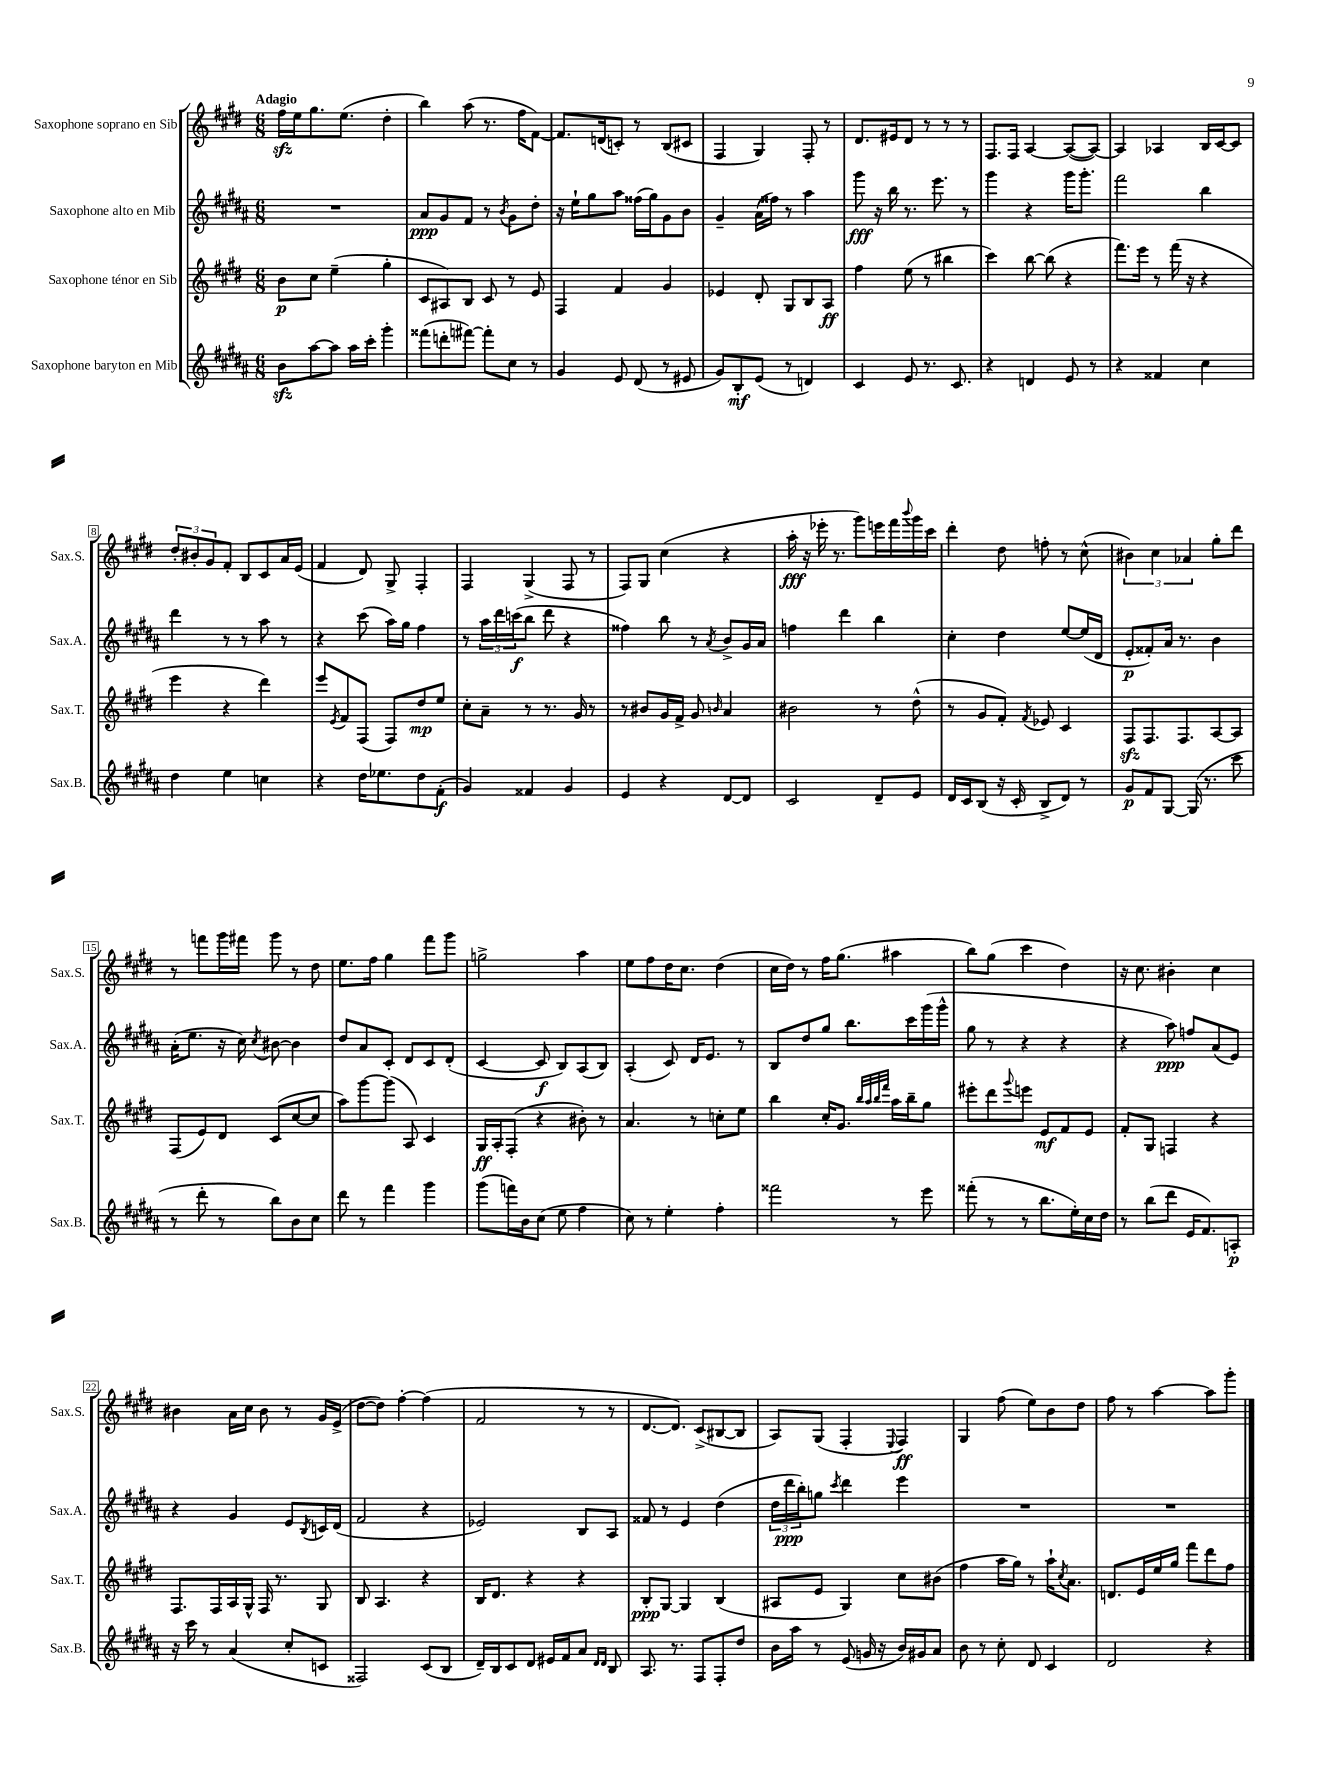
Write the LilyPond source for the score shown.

<<
\new StaffGroup <<
\new Staff = "s0" \with { instrumentName = "Saxophone soprano en Sib" shortInstrumentName = "Sax.S." } {
    \clef treble \key e \major \numericTimeSignature \time 6/8 \tempo "Adagio"
    fis''16\sfz e''16 gis''8. e''8.( dis''4-. |
    b''4) a''8( r8. fis''16 fis'8~) |
    fis'8. d'16( c'8-.) r8 b8( cis'8 |
    fis4 gis4) fis8-. r8 |
    dis'8. eis'16 dis'8 r8 r8 r8 |
    fis8. fis16 a4~ a8~( a8~) |
    a4 aes4 b16 cis'16~ cis'8 |
    \tuplet 3/2 { dis''8-. bis'8-. gis'8 } fis'8-. b8 cis'8 a'16 e'16( |
    fis'4 dis'8) gis8-> fis4-. |
    fis4 gis4->( fis8 r8 |
    fis8) gis8 cis''4( r4 |
    a''16-.\fff r16 ees'''16-. r8. gis'''8) e'''16 fis'''16 \appoggiatura { b'''8 } gis'''16 cis'''16 |
    dis'''4-. dis''8 f''8-. r8 cis''8-^( |
    \tuplet 3/2 { bis'4) cis''4 aes'4 } gis''8-. dis'''8 |
    r8 f'''8 gis'''16 fis'''16 gis'''8 r8 dis''8 |
    e''8. fis''16 gis''4 fis'''8 gis'''8 |
    g''2-> a''4 |
    e''8 fis''8 dis''16 cis''8. dis''4( |
    cis''16 dis''16) r8 fis''16 gis''8.( ais''4 |
    b''8) gis''8( cis'''4 dis''4) |
    r16 cis''8. bis'4-. cis''4 |
    bis'4 a'16 cis''16 bis'8 r8 gis'16 e'16->( |
    dis''8~ dis''8) fis''4~-. fis''4( |
    fis'2 r8 r8 |
    dis'8.~ dis'8.) cis'8->( bis8~ bis8 |
    a8) gis8( fis4-. \appoggiatura { e8 } fis4\ff) |
    gis4 fis''8( e''8) b'8 dis''8 |
    fis''8 r8 a''4~ a''8 gis'''8-. \bar "|." |
}
\new Staff = "s1" \with { instrumentName = "Saxophone alto en Mib" shortInstrumentName = "Sax.A." } {
    \clef treble \key b \major \numericTimeSignature \time 6/8
    R2. |
    ais'8\ppp gis'8 fis'8 r8 \acciaccatura { b'8 } gis'8 dis''8-. |
    r16 e''16-! gis''8 ais''8 fisis''16( gis''16) gis'8 b'8 |
    gis'4-- ais'16( fisis''16) r8 ais''4 |
    gis'''8\fff r16 b''16 r8. e'''8. r8 |
    gis'''4 r4 gis'''16 gis'''8.-. |
    fis'''2 b''4 |
    dis'''4 r8 r8 ais''8 r8 |
    r4 cis'''8( ais''16) gis''16 fis''4 |
    r8 \tuplet 3/2 { ais''16 dis'''16 c'''16\f( } b''8 dis'''8 r4 |
    fisis''4) b''8 r8 \acciaccatura { ais'8 } b'8-> gis'16 ais'16 |
    f''4 dis'''4 b''4 |
    cis''4-. dis''4 e''8~ e''16( dis'16 |
    e'8-.\p fisis'8-.) ais'16 r8. b'4 |
    ais'16-.( e''8. r16 cis''16) \acciaccatura { cis''8 } bis'8~ bis'4 |
    dis''8 ais'8 cis'8-. dis'8 cis'8 dis'8-.( |
    cis'4~ cis'8\f b8) ais8( b8) |
    ais4-.( cis'8) dis'16 e'8. r8 |
    b8 dis''8 gis''8 b''8. cis'''16 gis'''16( gis'''16-^ |
    gis''8 r8 r4 r4 |
    r4 ais''8\ppp) f''8 ais'8( e'8) |
    r4 gis'4 e'8 \acciaccatura { b8 } c'16 dis'16( |
    fis'2 r4 |
    ees'2) b8 ais8 |
    fisis'8 r8 e'4 dis''4( |
    \tuplet 3/2 { dis''16 dis'''16\ppp b''16-.) } g''8 \acciaccatura { cis'''8 } dis'''4 e'''4 |
    R2. |
    R2. \bar "|." |
}
\new Staff = "s2" \with { instrumentName = "Saxophone ténor en Sib" shortInstrumentName = "Sax.T." } {
    \clef treble \key e \major \numericTimeSignature \time 6/8
    b'8\p cis''8 e''4--( gis''4-. |
    cis'8 ais8) b8 cis'8 r8 e'8 |
    fis4 fis'4 gis'4 |
    ees'4 dis'8-. gis8 b8 a8\ff |
    fis''4 e''8( r8 bis''4 |
    cis'''4) b''8~ b''8( r4 |
    fis'''8.) e'''16 r8 fis'''16( r16 r4 |
    e'''4 r4 dis'''4) |
    e'''8 \acciaccatura { e'8 } fis'8 fis8( fis8) dis''8\mp e''8 |
    cis''8-. a'8-- r8 r8. gis'16 r8 |
    r8 bis'8 gis'16 fis'16-> gis'8 \grace { b'16 } a'4 |
    bis'2 r8 dis''8-^( |
    r8 gis'8 fis'8-.) \acciaccatura { fis'8 } ees'8 cis'4 |
    fis8\sfz fis8. fis8. a8~ a8 |
    fis8( e'8) dis'8 cis'8( cis''8~ cis''8 |
    a''8) gis'''8~ gis'''8( a8) cis'4 |
    gis16\ff a16-. fis8-.( r4 bis'8-.) r8 |
    a'4. r8 c''8-. e''8 |
    b''4 cis''16-. gis'8. \grace { b''32 a''32 b''32 fis'''32 } a''16 b''16-- gis''8 |
    eis'''8-. dis'''8 \appoggiatura { gis'''8 } e'''8 e'8\mf fis'8 e'8 |
    fis'8-. gis8 f4 r4 |
    fis8. fis16 a16 gis16-^ fis16 r8. gis8 |
    b8 a4. r4 |
    b16 dis'8. r4 r4 |
    b8-.\ppp gis8~ gis4 b4( |
    ais8 e'8 gis4) cis''8 bis'8( |
    fis''4 a''16 gis''16) r8 a''16-! \acciaccatura { cis''8 } a'8. |
    d'8. e'16 e''16 gis''16 fis'''8 dis'''8 fis''8 \bar "|." |
}
\new Staff = "s3" \with { instrumentName = "Saxophone baryton en Mib" shortInstrumentName = "Sax.B." } {
    \clef treble \key b \major \numericTimeSignature \time 6/8
    b'8\sfz ais''8~ ais''8 ais''16 cis'''16-. gis'''4-. |
    fisis'''8( d'''8-. fis'''8~) fis'''8-. cis''8 r8 |
    gis'4 e'8 dis'8( r8 eis'8 |
    gis'8) b8-.\mf e'8( r8 d'4) |
    cis'4 e'8 r8. cis'8. |
    r4 d'4 e'8 r8 |
    r4 fisis'4 cis''4 |
    dis''4 e''4 c''4 |
    r4 dis''16 ees''8. dis''8 fis'8-.\f( |
    gis'4) fisis'4 gis'4 |
    e'4 r4 dis'8~ dis'8 |
    cis'2 dis'8-- e'8 |
    dis'16 cis'16 b8( r16 cis'16-. b8-> dis'8) r8 |
    gis'8\p fis'8 gis8~ gis16( r8. cis'''8 |
    r8 dis'''8-. r8 b''8) b'8 cis''8 |
    dis'''8 r8 fis'''4 gis'''4 |
    gis'''8( f'''16) b'16 cis''8( e''8 fis''4 |
    cis''8) r8 e''4-. fis''4-. |
    fisis'''2 r8 e'''8 |
    fisis'''8-.( r8 r8 b''8. e''16-.) cis''16 dis''16 |
    r8 b''8( dis'''8 e'16 fis'8.) a8-.\p |
    r16 cis'''16 r8 ais'4( cis''8-. c'8 |
    fisis2) cis'8( b8 |
    dis'16--) b16 cis'8 dis'8 eis'16 fis'16 ais'8 \grace { dis'16 dis'16 } b8 |
    ais8. r8. fis8 fis8-. dis''8 |
    b'16 ais''16 r8 e'8( g'16 r16 b'16) gis'16 ais'8 |
    b'8 r8 cis''8-. dis'8 cis'4 |
    dis'2 r4 \bar "|." |
}
>>
>>
\layout { \context { \Score \override BarNumber.stencil = #(make-stencil-boxer 0.1 0.3 ly:text-interface::print) } }
